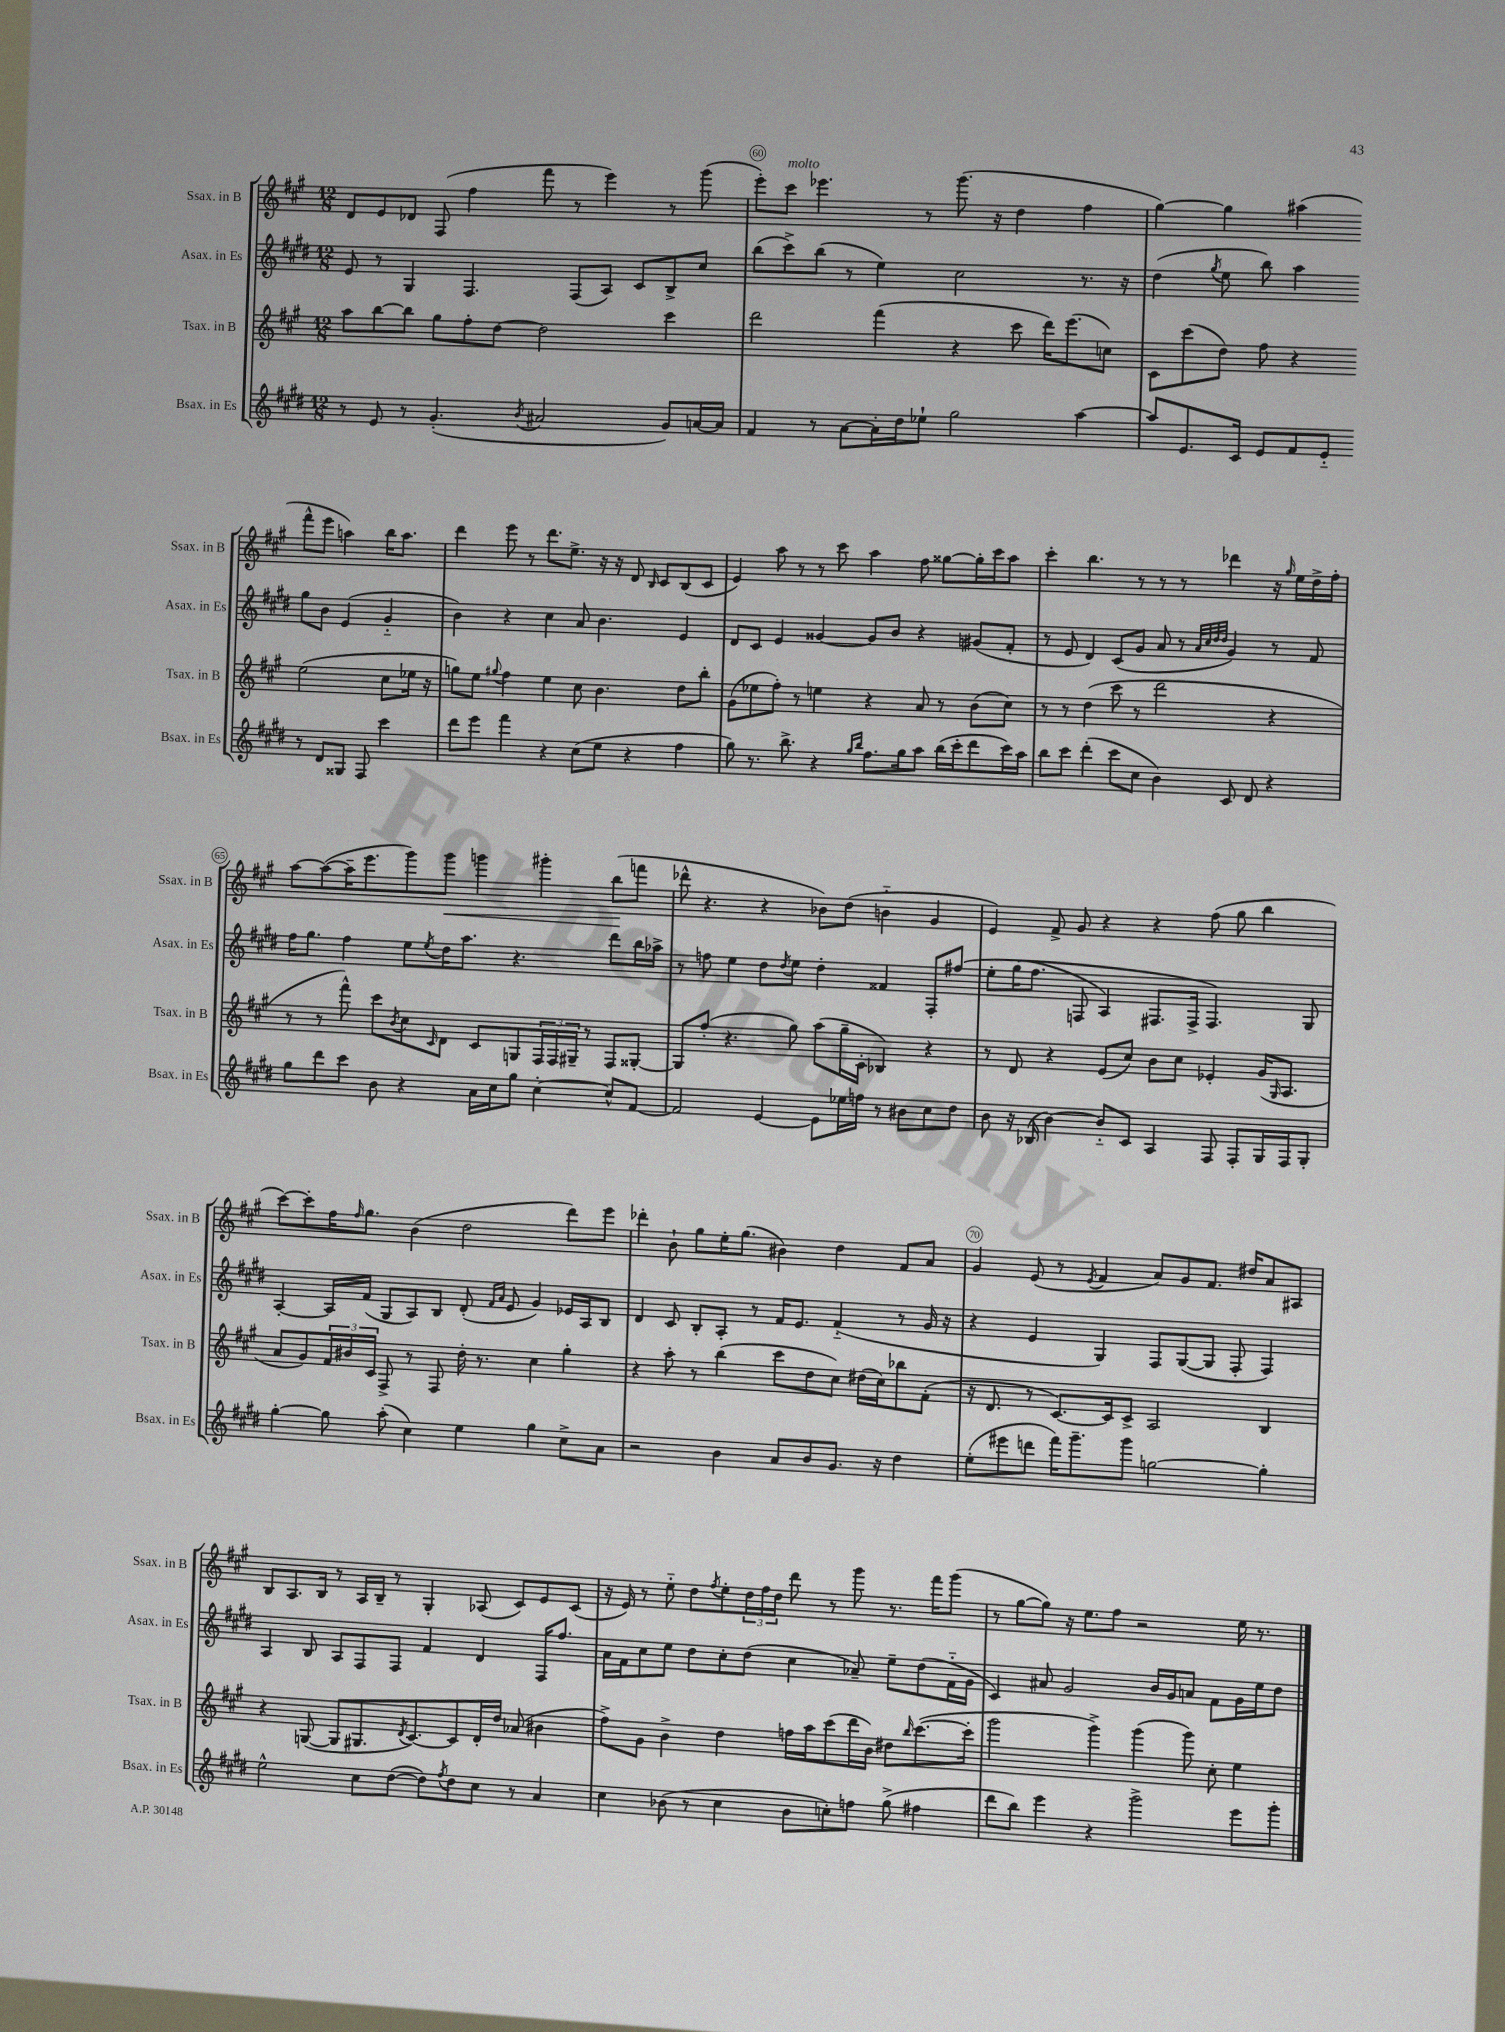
<<
\new StaffGroup <<
\new Staff = "s0" \with { instrumentName = "Ssax. in B" shortInstrumentName = "Ssax. in B" } {
    \clef treble \key a \major \numericTimeSignature \time 12/8
    d'8 e'8 des'8 fis8( fis''4 fis'''8 r8 e'''4) r8 gis'''8( |
    e'''8-.) cis'''8^\markup { \italic "molto" } ees'''4. r8 gis'''8.( r16 d''4 fis''4 |
    gis''4~) gis''4 ais''4( fis'''8-^ e'''8 a''4) b''16 a''8. |
    d'''4 e'''8 r8 d'''8. e''8.-> r16 r16 d'8 \grace { b16 } cis'8 b8( cis'8 |
    e'4) a''8 r8 r8 cis'''8 a''4 fis''8 gisis''8~ gisis''16-. cis'''16 a''8 |
    cis'''4-. b''4. r8 r8 r8 des'''4 r16 \grace { gis''16 } e''16 d''16-> fis''16-. |
    a''8~ a''8~( a''16-- e'''8. gis'''8) gis'''8\< g'''4 gis'''4-. b''8\!( f'''8 |
    des'''8-^ r4. r4 bes'8) d''8( b'4-_ gis'4 |
    e'4) fis'8-> gis'8 r4 r4 fis''8( gis''8 b''4 |
    cis'''8~) cis'''8-. fis''16 \grace { fis''16 } gis''8. b'4( d''2 d'''8) e'''8 |
    des'''4-. b'8-! gis''8 e''16-. gis''8.( bis'4) d''4 fis'8 a'8 |
    gis'4 e'8( r8 \acciaccatura { e'8 } fis'4 a'8) gis'8 fis'8. dis''16 a'8 ais8 |
    b8 a8. b16 r8 a16 b16-- r8 gis4-. aes8( cis'8) e'8 cis'8( |
    r16 e'16) r8 e''8-_ d''8 \acciaccatura { fis''8 } e''8-. \tuplet 3/2 { d''16 fis''16 d''16 } d'''8 r8 gis'''8 r8. fis'''16 gis'''8( |
    r8 gis''8~ gis''8) r16 e''8. fis''8 r2 e''16 r8. \bar "|." |
}
\new Staff = "s1" \with { instrumentName = "Asax. in Es" shortInstrumentName = "Asax. in Es" } {
    \clef treble \key e \major \numericTimeSignature \time 12/8
    e'8 r8 gis4 fis4. fis8( a8) cis'8 b8-> cis''8 |
    b''8( cis'''8->) b''8( r8 e''4) cis''2 r8. r16 |
    dis''4( \acciaccatura { gis''8 } e''8 b''8) a''4 gis''8 b'8 e'4( gis'4-_ |
    b'4) r4 cis''4 a'8 b'4. e'4 |
    dis'8 cis'8 e'4 gisis'4~ gisis'8 b'8 r4 gis'8( fis'8-. |
    r8 e'8 dis'4) cis'8( gis'8 a'8 r8 \grace { a'32 cis''32 dis''32 dis''32 } gis'4) r8 fis'8 |
    fis''16 gis''8. fis''4 e''8 \acciaccatura { e''8 } dis''16 a''8. r4. dis'''8 b''16 aes''16-> |
    r8 f''8 e''4 dis''8 \acciaccatura { dis''8 } e''8 dis''4-. fisis'4 fis8-. fis''8\( |
    e''8-. gis''16( fis''8. f8 a4) fis8. fis16-> fis4.\) gis8 |
    a4~-. a16 fis'16( gis8 a8) b8 dis'8-.( \grace { fis'16 a'16 } e'8 gis'4) ees'16 a16 b8 |
    dis'4 cis'8 b8-. a8-. r8 fis'16 e'8. fis'4-_( r8 gis'16 r16 |
    r4 e'4 gis4) fis8 gis8~( gis8 fis8-. fis4) |
    a4 b8 a8 fis8 fis8 fis'4 dis'4 fis16 fis''8. |
    a'16 fis'16 cis''8 e''8 dis''8 cis''8-. dis''8( cis''4 aes'8--) e''8-- dis''8( fis'16-_ gis'16 |
    cis'4) ais'8 gis'2 b'16 gis'16 a'8 fis'8 gis'16 e''16 dis''8 \bar "|." |
}
\new Staff = "s2" \with { instrumentName = "Tsax. in B" shortInstrumentName = "Tsax. in B" } {
    \clef treble \key a \major \numericTimeSignature \time 12/8
    a''8 b''8~ b''8 gis''8 fis''8-. d''8~ d''2 cis'''4 |
    d'''2 fis'''4( r4 cis'''8 d'''16) e'''8.( c''8) |
    cis'8 cis'''8( d''8) fis''8 r4 e''2( cis''8 ees''16 r16 |
    g''8) e''8 \appoggiatura { gis''8 } fis''4 e''4 cis''8 b'4. d''8 b''8-. |
    gis'8( ees''8 fis''8-.) r8 e''4 r4 a'8 r8 b'8( cis''8) |
    r8 r8 d''4( cis'''8 r8 d'''2 r4 |
    r8 r8 fis'''8-^) cis'''8 \acciaccatura { b'8 } cis''8 \grace { cis'16 } d'8 cis'8 g8 \tuplet 3/2 { fis16 fis16 gis16-- } r8 fis8 gisis8~-. |
    gisis8 fis''8-.( r4. gis''8) a''8( gis''16-- cis'16-. bes4) r4 |
    r8 d'8 r4 e'8( cis''8) b'8 cis''8 ees'4-. gis'16( \grace { gis16 } a8. |
    a'8 gis'8) \tuplet 3/2 { fis'16 bis'16 cis'16 } fis8-> r8 fis8 d''16-. r8. cis''4 gis''4-. |
    r4 a''8-. r8 b''4( cis'''8 d''8 cis''8) dis''16( cis''16) bes''8 fis'8-.( |
    r16 d'8. r8 cis'8.~) cis'16 cis'8-> a2 b4 |
    r4 g8~( g8 gis8. \acciaccatura { d'8 } cis'8.~) cis'8 d'16-. d''16 aes'8( bis'4 |
    fis''8->) gis'8 b'4-> d''4 f''16 a''16 cis'''8( d'''16 b'16) dis''8 \grace { b''16 } cis'''8.~( cis'''16-. |
    gis'''2 gis'''4->) gis'''4( gis'''8) cis''8-. e''4 \bar "|." |
}
\new Staff = "s3" \with { instrumentName = "Bsax. in Es" shortInstrumentName = "Bsax. in Es" } {
    \clef treble \key e \major \numericTimeSignature \time 12/8
    r8 e'8 r8 gis'4.-.( \acciaccatura { b'8 } ais'2 gis'8) a'16~ a'16 |
    fis'4 r8 a'8~ a'16-. dis''16 ees''8-! gis''2 a''4~ |
    a''8 e'8. cis'16 e'8 fis'8 e'8-_ r8 dis'8 gisis8 fis8 cis'''4 |
    dis'''8 e'''8 fis'''4 r4 cis''8( e''8 r4 fis''4 |
    gis''8) r8. b''8.-> r4 \grace { gis''16 b''16 } fis''8. gis''16 a''8 b''16( cis'''16-. dis'''8 cis'''16) a''16 |
    b''8 cis'''8 dis'''4-.( cis'''8 cis''8 b'4) cis'8 dis'8 r4 |
    gis''8 dis'''8 cis'''8 b'8 r4 a'16 cis''16 gis''8 cis''4~-. cis''8-^ fis'8~ |
    fis'2 e'4~ e'8 ees''16 f''16 r8 bis'8 cis''8 dis''8 |
    b'8 r16 bes16( b'4~) b'8-_ cis'8 a4 fis8 fis8-. gis16 fis16 gis8-. |
    gis''4~-. gis''8 a''8-.( cis''4) e''4 gis''4 cis''8-> a'8 |
    r2 b'4 a'8 b'8 gis'8. r16 dis''4 |
    e''8-.( eis'''8 d'''8 fis'''16) gis'''8.-- gis'''8 g''2~ g''4-. |
    e''2-^ cis''8 dis''8~( dis''8) \acciaccatura { fis''8 } dis''8 cis''8 r8 a'4 |
    cis''4 bes'8( r8 cis''4 bes'8 c''8-.) f''8 gis''8->( fis''4 |
    dis'''8 b''8) e'''4 r4 gis'''2-> e'''8 gis'''8-. \bar "|." |
}
>>
>>
\layout { \context { \Score currentBarNumber = #59 \override BarNumber.break-visibility = ##(#f #t #t) barNumberVisibility = #(every-nth-bar-number-visible 5) \override BarNumber.stencil = #(make-stencil-circler 0.1 0.3 ly:text-interface::print) } }
